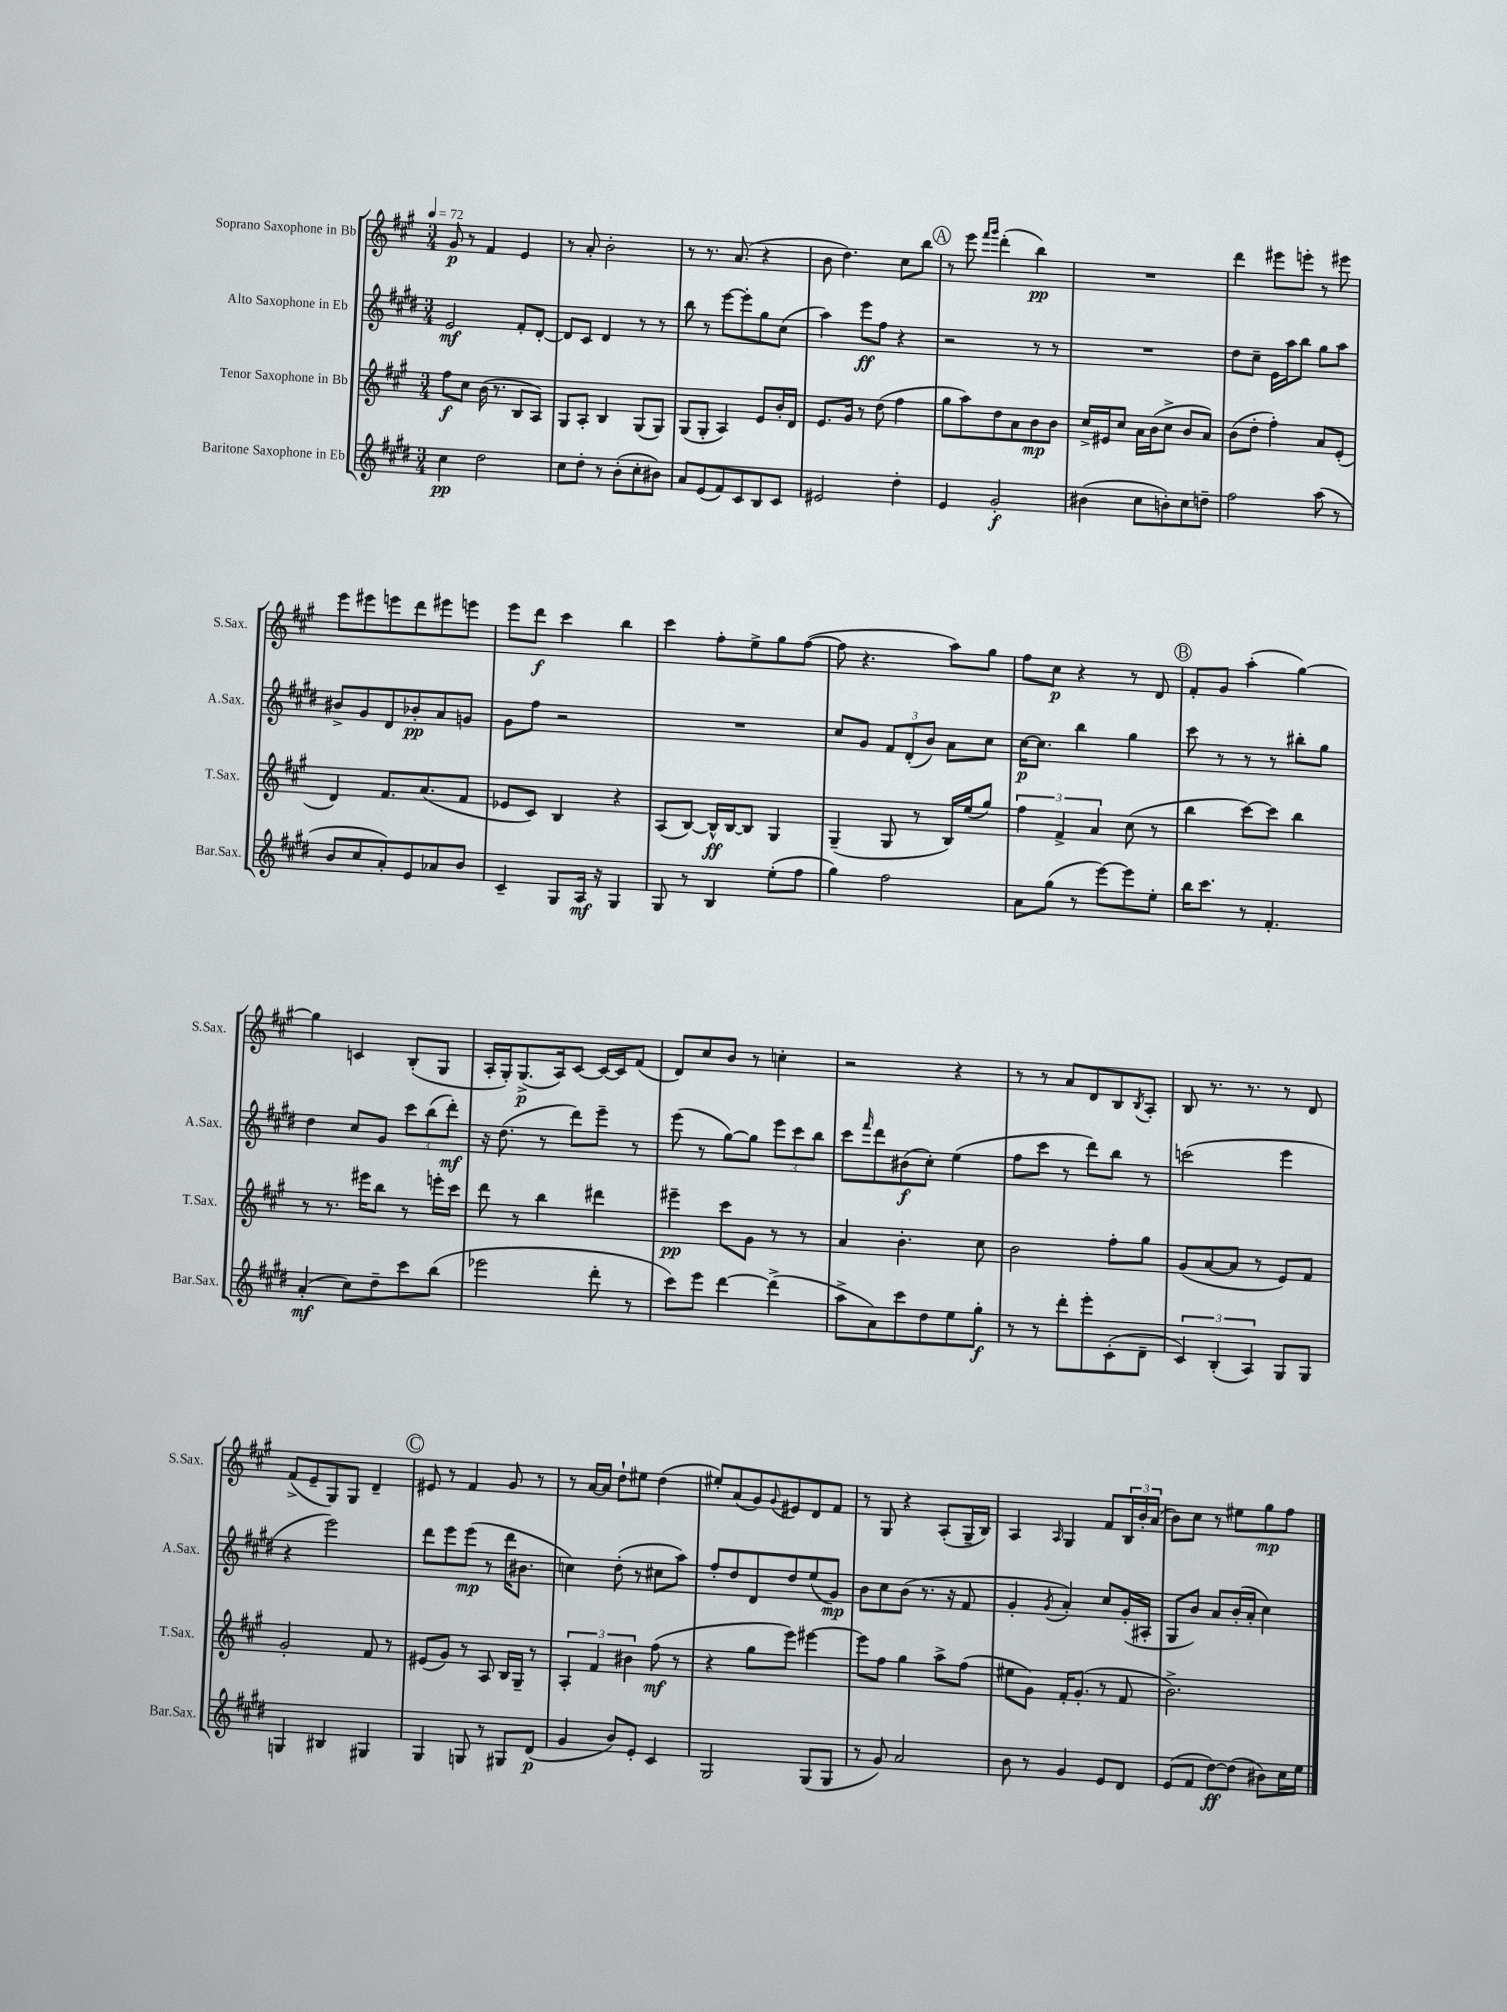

**kern	**kern	**kern	**kern
*staff4	*staff3	*staff2	*staff1
*clefG2	*clefG2	*clefG2	*clefG2
*k[f#c#g#d#]	*k[f#c#g#]	*k[f#c#g#d#]	*k[f#c#g#]
*M3/4	*M3/4	*M3/4	*M3/4
*MM72	*MM72	*MM72	*MM72
4cc#	8ff#	2e	8g#
.	8cc#	.	8r
2dd#	(16b	.	4f#
.	8.r	.	.
.	8B	8f#'	4e
.	8A)	[8d#'	.
=	=	=	=
8cc#	8G#	8d#]	8r
8dd#'	8A'	8c#	8a'
8r	4B	4d#	2b'
(8b'	.	.	.
8cc#'	(8G#	8r	.
8b#)	8G#)	8r	.
=	=	=	=
8a	(8G#	8bb	8r
(8e	8G#'	8r	8.r
8f#)	4A)	[8eee	.
.	.	.	(8.a
8c#	.	8eee']	.
8B	8e	8gg#	4r
8c#	16b'	(8cc#	.
.	16d	.	.
=	=	=	=
2e#	8.e	4aa)	8b
.	.	.	4.dd)
.	16g#	.	.
.	8r	8eee	.
.	(8dd	8ff#	.
4dd#'	4ff#	4r	8cc#
.	.	.	8bb
=	=	=	=
4e	8gg#	2r	8r
.	8aa)	.	8eee
.	.	.	16qqfff#
.	.	.	16qqggg#
2g#'	8dd	.	(4ddd'
.	8a	.	.
.	8b	8r	4bb)
.	8b	8r	.
=	=	=	=
(4b#	16cc#^	2.r	2.r
.	16e#	.	.
.	8cc#	.	.
8cc#	16a	.	.
.	(16b	.	.
8b')	8cc#^	.	.
8cc#	8b	.	.
8dd~	8a)	.	.
=	=	=	=
2ff#	(8b	8dd#	4ddd
.	8dd'	8cc#~	.
.	4ff#')	16e	8eee#
.	.	16aa	.
.	.	8bb	8eee'
(8aa	8a	8gg#	8r
8r	(8e'	8aa	8eee#
=	=	=	=
8b	4d)	8b#^	8eee
8cc#	.	8g#	8eee#
8a')	8.f#	8d#	8eee
8e	.	8b-'	8ddd
.	(8.a	.	.
8a-	.	8a	8eee#
8b	8f#	8g	8eee
=	=	=	=
4c#~	8e-	8g#	8eee
.	8c#)	8ff#	8ddd
8G#	4B	2r	4ccc#
16A	.	.	.
16r	.	.	.
4G#	4r	.	4bb
=	=	=	=
8G#	(8A	2.r	4ccc#
8r	[8B)	.	.
4B	16B^^]	.	8ff#'
.	[16B	.	.
.	8B]	.	8ee^
(8ee'	4G#	.	8gg#
8ff#	.	.	([8ff#
=	=	=	=
4gg#)	(4G#~	8cc#	8ff#]
.	.	8g#	4.r
2ff#	8G#	12f#	.
.	.	(12d#'	.
.	8r	.	.
.	.	12b)	.
.	16B)	8a	8aa)
.	(16ee	.	.
.	8gg#)	8cc#	8gg#
=	=	=	=
8a	6ff#	[16cc#	8ff#
.	.	8.cc#]	.
(8gg#	.	.	8cc#
.	6f#^	.	.
8r	.	4bb	4r
.	6a	.	.
[8eee)	.	.	.
8eee]	(8cc#	4gg#	8r
8ee'	8r	.	8d
=	=	=	=
16bb	4bb	8ccc#	8f#'
8.ccc#	.	.	.
.	.	8r	8g#
8r	[8ccc#)	8r	(4aa'
4.f#'	8ccc#]	8r	.
.	4bb	8bb#'	[4gg#)
.	.	8gg#	.
=	=	=	=
(4a'	8r	4dd#	4gg#]
.	8.r	.	.
8cc#)	.	8cc#	4c
.	16eee#	.	.
8dd#~	8bb	8g#	.
8ccc#	8r	12ccc#	(8B'
.	.	(12bb	.
(8bb	16eee'	.	8G#
.	.	12ddd#')	.
.	16ccc#	.	.
=	=	=	=
2eee-	8ddd	16r	16A'
.	.	(8.dd#	16G#')
.	8r	.	(8.G#^
.	4bb	8r	.
.	.	.	16A)
.	.	8ddd#)	[8c#
8ddd#'	4ddd#	8eee~	16c#_
.	.	.	16c#]
8r	.	8r	(8f#
=	=	=	=
8ccc#)	4eee#~	(8eee	8d)
8eee	.	8r	8cc#
[4ddd#	8ccc#	[8gg#)	8b
.	8g#	8gg#]	8r
(4ddd#^]	8r	12eee	4cc'
.	.	12ccc#	.
.	8r	.	.
.	.	12bb	.
=	=	=	=
8aa^	4a	8ccc#	2r
.	.	16qqfff#	.
8a)	.	8ddd#	.
8ccc#	4.b'	(8b#	.
8dd#	.	8cc#')	.
8ee	.	(4ee	4r
8gg#'	8cc#	.	.
=	=	=	=
8r	2b	8ff#	8r
8r	.	8ccc#	8r
8ddd#'	.	8r	8a
8eee'	.	8ddd#)	8d
(8c#'	8ff#'	8bb	8B
.	.	.	8qB
8d#~	8gg#	8r	8A'
=	=	=	=
6c#)	(8g#	(2ccc	8B
.	[8a	.	8.r
(6B'	.	.	.
.	8a]	.	.
.	.	.	8.r
6A)	.	.	.
.	8r	.	.
8G#	8e)	4eee	8r
8G#	8f#	.	8d
=	=	=	=
4G	2g#'	4r	(8f#^
.	.	.	8e~
4B#	.	2eee)	8G#)
.	.	.	8G#
4G#	8f#	.	4d~
.	8r	.	.
=	=	=	=
4G#	(8e#	8ddd#	8e#
.	8g#)	8eee	8r
8G	8r	(8eee	4f#
8r	8A	8r	.
8G#	16B	16ddd#	8g#
.	16G#~	8.b#	.
(8d#	8r	.	8r
=	=	=	=
4g#	6A'	4cc)	8r
.	.	.	[16a
.	6f#	.	.
.	.	.	16a]
8b)	.	(8dd#'	8dd`
.	6b#	.	.
8e'	.	8r	8ee#
4c#	(8ff#	8cc#	(4dd
.	8r	8aa)	.
=	=	=	=
2G#	4r	8ff#'	8ee#')
.	.	8dd#	(8a
.	8gg#	8d#	8g#)
.	.	.	8qqg#
.	8eee)	8dd#	8e#
(8G#	[4eee#	(8ee	8d
8G#	.	8g#)	8f#
=	=	=	=
8r	8eee#]	8b	8r
8g#)	8ff#	8cc#	8G#
2a	4gg#	(8b	4r
.	.	8.r	.
.	8aa^	.	(8A'
.	.	16r	.
.	(8ff#	8f#	16G#~
.	.	.	16B)
=	=	=	=
8b	8ee#	4g#'	4A
8r	8g#)	.	.
.	.	8qg#	16qqA
4g#	16f#'	4a')	4G#
.	(8.g#'	.	.
8e	8r	8cc#	8f#
8d#	8f#	(16g#'	24B
.	.	.	24b'
.	.	16A#'	.
.	.	.	(24a
=	=	=	=
(8e	2.b^)	8G#	8b)
8f#	.	8b)	8cc#
[8dd#)	.	8a	8r
(8dd#]	.	(16b'	8ee#
.	.	16a'	.
8b#)	.	4cc#)	8gg#
16cc#	.	.	8ff#
16ee	.	.	.
==	==	==	==
*-	*-	*-	*-
